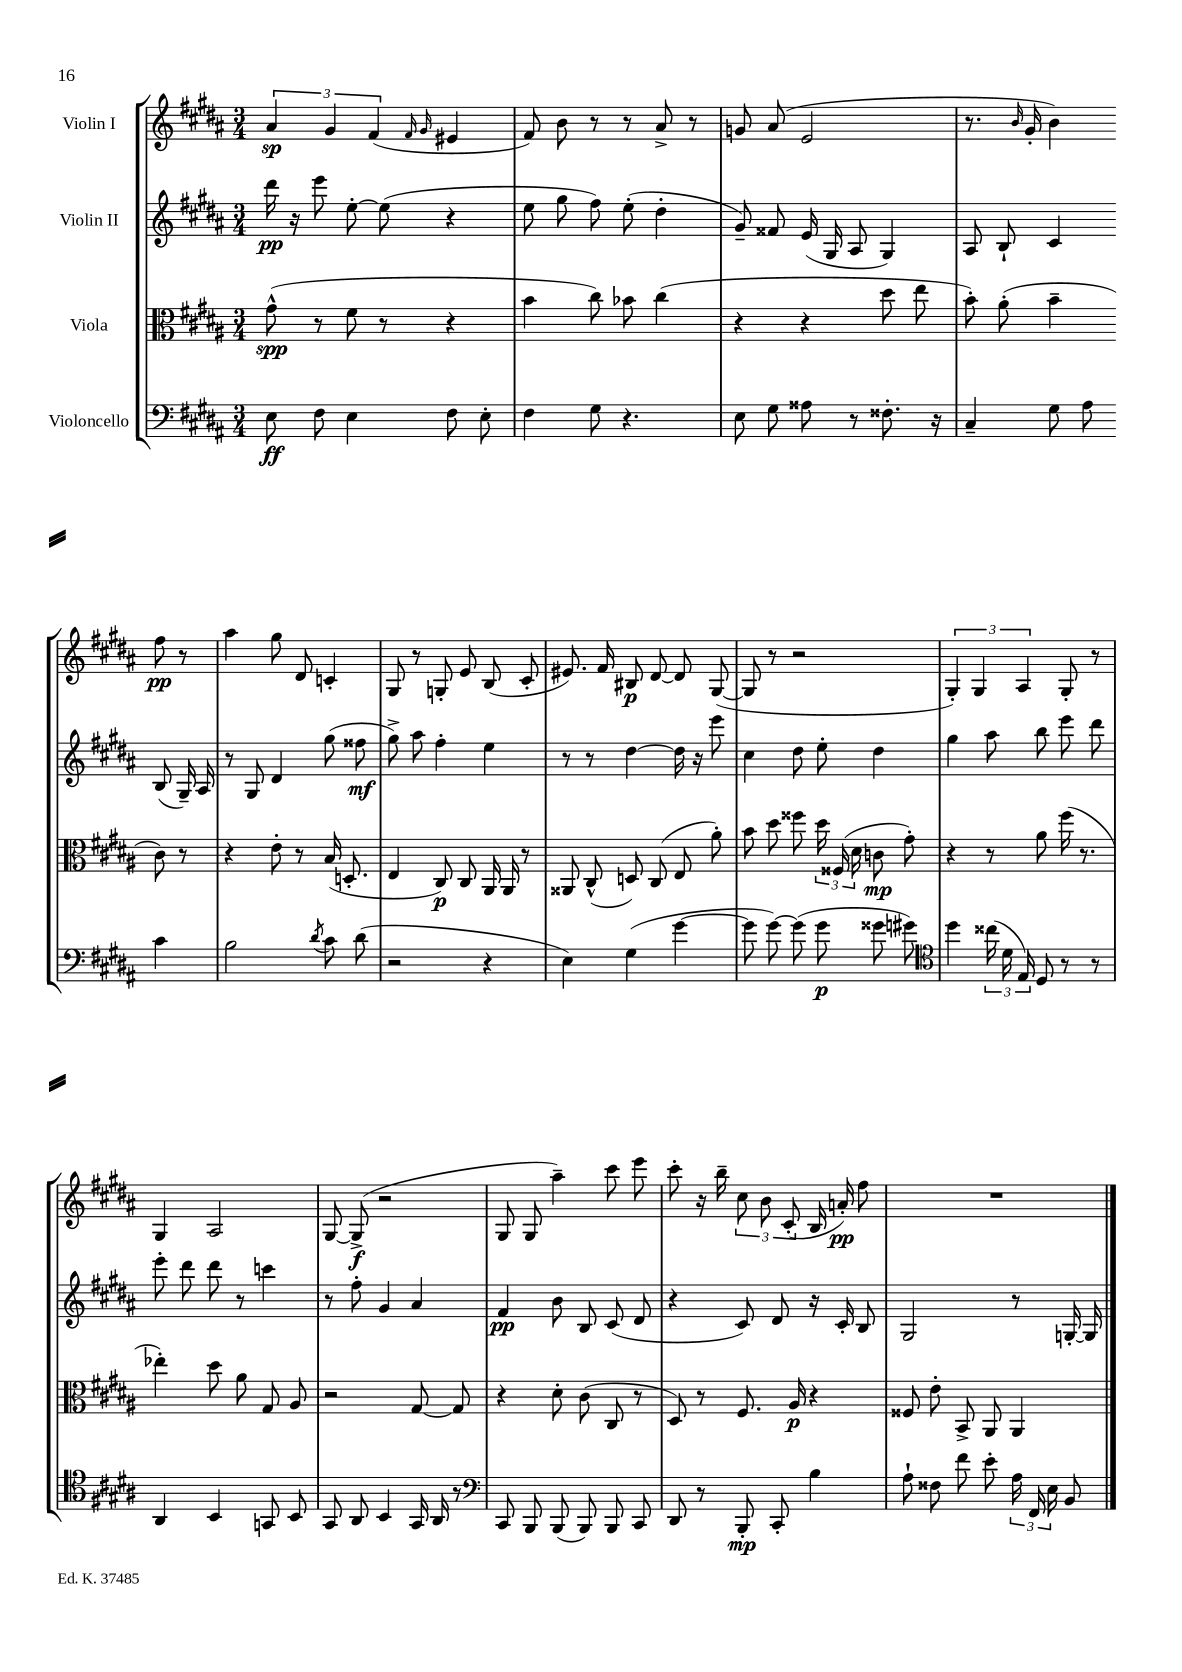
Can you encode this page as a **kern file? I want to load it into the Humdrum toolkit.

**kern	**dynam	**kern	**dynam	**kern	**dynam	**kern	**dynam
*part4	*part4	*part3	*part3	*part2	*part2	*part1	*part1
*staff4	*staff4	*staff3	*staff3	*staff2	*staff2	*staff1	*staff1
*I"Violoncello	*	*I"Viola	*	*I"Violin II	*	*I"Violin I	*
*clefF4	*	*clefC3	*	*clefG2	*	*clefG2	*
*k[f#c#g#d#a#]	*	*k[f#c#g#d#a#]	*	*k[f#c#g#d#a#]	*	*k[f#c#g#d#a#]	*
*M3/4	*	*M3/4	*	*M3/4	*	*M3/4	*
=1	=1	=1	=1	=1	=1	=1	=1
8E\	ff	(8g#^^\	spp	16ddd#\	pp	6a#/	sp
.	.	.	.	16r	.	.	.
8F#\	.	8r	.	8eee\	.	.	.
.	.	.	.	.	.	6g#/	.
4E\	.	8f#\	.	[8ee'\	.	.	.
.	.	.	.	.	.	(6f#/	.
.	.	8r	.	(8ee\]	.	.	.
.	.	.	.	.	.	16qqf#/	.
.	.	.	.	.	.	16qqg#/	.
8F#\	.	4r	.	4r	.	4e#X/	.
8E'\	.	.	.	.	.	.	.
=2	=2	=2	=2	=2	=2	=2	=2
4F#\	.	4b\	.	8ee\	.	8f#/)	.
.	.	.	.	8gg#\	.	8b\	.
8G#\	.	8cc#\)	.	8ff#\)	.	8r	.
4.r	.	8b-X\	.	(8ee'\	.	8r	.
.	.	(4cc#\	.	4dd#'\	.	8a#^/	.
.	.	.	.	.	.	8r	.
=3	=3	=3	=3	=3	=3	=3	=3
8E\	.	4r	.	8g#~/)	.	8gn/	.
8G#\	.	.	.	8f##X/	.	(8a#/	.
8A##X\	.	4r	.	(16e/	.	2e/	.
.	.	.	.	16G#/	.	.	.
8r	.	.	.	8A#/	.	.	.
8.F##X'\	.	8dd#\	.	4G#/)	.	.	.
.	.	8ee\	.	.	.	.	.
16r	.	.	.	.	.	.	.
=4	=4	=4	=4	=4	=4	=4	=4
4C#~/	.	8b'\)	.	8A#/	.	8.r	.
.	.	(8a#'\	.	8B`/	.	.	.
.	.	.	.	.	.	16qqb/	.
.	.	.	.	.	.	16g#'/	.
8G#\	.	4b~\	.	4c#/	.	4b\)	.
8A#\	.	.	.	.	.	.	.
4c#\	.	8c#\)	.	(8B/	.	8ff#\	pp
.	.	8r	.	16G#~/)	.	8r	.
.	.	.	.	16A#/	.	.	.
!!LO:LB:g=z
=5	=5	=5	=5	=5	=5	=5	=5
2B\	.	4r	.	8r	.	4aa#\	.
.	.	.	.	8G#/	.	.	.
.	.	8e'\	.	4d#/	.	8gg#\	.
.	.	8r	.	.	.	8d#/	.
8qd#/	.	.	.	.	.	.	.
8c#\	.	(16B/	.	(8gg#\	.	4cn'/	.
.	.	8.Dn'/	.	.	.	.	.
(8d#\	.	.	.	8ff##X\	mf	.	.
=6	=6	=6	=6	=6	=6	=6	=6
2r	.	4E/	.	8gg#^\)	.	8G#/	.
.	.	.	.	8aa#\	.	8r	.
.	.	8C#/)	p	4ff#'\	.	8Gn'/	.
.	.	8C#/	.	.	.	8e/	.
4r	.	16AA#/	.	4ee\	.	(8B/	.
.	.	16AA#/	.	.	.	.	.
.	.	8r	.	.	.	8c#'/	.
=7	=7	=7	=7	=7	=7	=7	=7
4E\)	.	8AA##X/	.	8r	.	8.e#X/)	.
.	.	(8C#^^/	.	8r	.	.	.
.	.	.	.	.	.	16f#/	.
(4G#\	.	8Dn/)	.	[4dd#\	.	8B#X/	p
.	.	(8C#/	.	.	.	[8d#/	.
[4g#\	.	8E/	.	16dd#\]	.	8d#/]	.
.	.	.	.	16r	.	.	.
.	.	8a#'\)	.	8eee\	.	([8G#/	.
=8	=8	=8	=8	=8	=8	=8	=8
8g#\]	.	8b\	.	4cc#\	.	8G#/]	.
[8g#\)	.	8dd#\	.	.	.	8r	.
(8g#\]	.	8ff##X\	.	8dd#\	.	2r	.
8g#\	p	24dd#\	.	8ee'\	.	.	.
.	.	(24F##X/	.	.	.	.	.
.	.	24d#\	.	.	.	.	.
8g##X\	.	8cn\	mp	4dd#\	.	.	.
8g#X\)	.	8g#'\)	.	.	.	.	.
=9	=9	=9	=9	=9	=9	=9	=9
*clefC4	*	*	*	*	*	*	*
4dd#\	.	4r	.	4gg#\	.	6G#'/)	.
.	.	.	.	.	.	6G#/	.
(24cc##X\	.	8r	.	8aa#\	.	.	.
24d#\	.	.	.	.	.	.	.
24E/)	.	.	.	.	.	6A#/	.
8D#/	.	8a#\	.	8bb\	.	.	.
8r	.	(16ff#\	.	8eee\	.	8G#'/	.
.	.	8.r	.	.	.	.	.
8r	.	.	.	8ddd#\	.	8r	.
!!LO:LB:g=z
=10	=10	=10	=10	=10	=10	=10	=10
4AA#/	.	4ee-X'\)	.	8eee'\	.	4G#/	.
.	.	.	.	8ddd#\	.	.	.
4BB/	.	8dd#\	.	8ddd#\	.	2A#/	.
.	.	8a#\	.	8r	.	.	.
8GGn/	.	8G#/	.	4cccn\	.	.	.
8BB/	.	8A#/	.	.	.	.	.
=11	=11	=11	=11	=11	=11	=11	=11
8GG#/	.	2r	.	8r	.	[8G#/	.
8AA#/	.	.	.	8ff#'\	.	(8G#^/]	f
4BB/	.	.	.	4g#/	.	2r	.
16GG#/	.	[8G#/	.	4a#/	.	.	.
16AA#/	.	.	.	.	.	.	.
8r	.	8G#/]	.	.	.	.	.
=12	=12	=12	=12	=12	=12	=12	=12
*clefF4	*	*	*	*	*	*	*
8CC#/	.	4r	.	4f#/	pp	8G#/	.
8BBB/	.	.	.	.	.	8G#/	.
(8BBB/	.	8d#'\	.	8b\	.	4aa#~\)	.
8BBB/)	.	(8c#\	.	8B/	.	.	.
8BBB/	.	8C#/	.	(8c#/	.	8ccc#\	.
8CC#/	.	8r	.	8d#/	.	8eee\	.
=13	=13	=13	=13	=13	=13	=13	=13
8DD#/	.	8D#/)	.	4r	.	8ccc#'\	.
8r	.	8r	.	.	.	16r	.
.	.	.	.	.	.	16bb~\	.
8BBB'/	mp	8.F#/	.	8c#/)	.	12cc#\	.
.	.	.	.	.	.	12b\	.
8CC#'/	.	.	.	8d#/	.	.	.
.	.	.	.	.	.	(12c#'/	.
.	.	16A#/	p	.	.	.	.
4B\	.	4r	.	16r	.	16B/	.
.	.	.	.	16c#'/	.	16an'/)	pp
.	.	.	.	8B/	.	8ff#\	.
=14	=14	=14	=14	=14	=14	=14	=14
8A#`\	.	8F##X/	.	2G#/	.	2.r	.
8F##X\	.	8e'\	.	.	.	.	.
8f#\	.	8BB^/	.	.	.	.	.
8e'\	.	8AA#/	.	.	.	.	.
24A#\	.	4AA#/	.	8r	.	.	.
24FF#/	.	.	.	.	.	.	.
24E\	.	.	.	.	.	.	.
8BB/	.	.	.	[16Gn'/	.	.	.
.	.	.	.	16G/]	.	.	.
==	==	==	==	==	==	==	==
*-	*-	*-	*-	*-	*-	*-	*-
